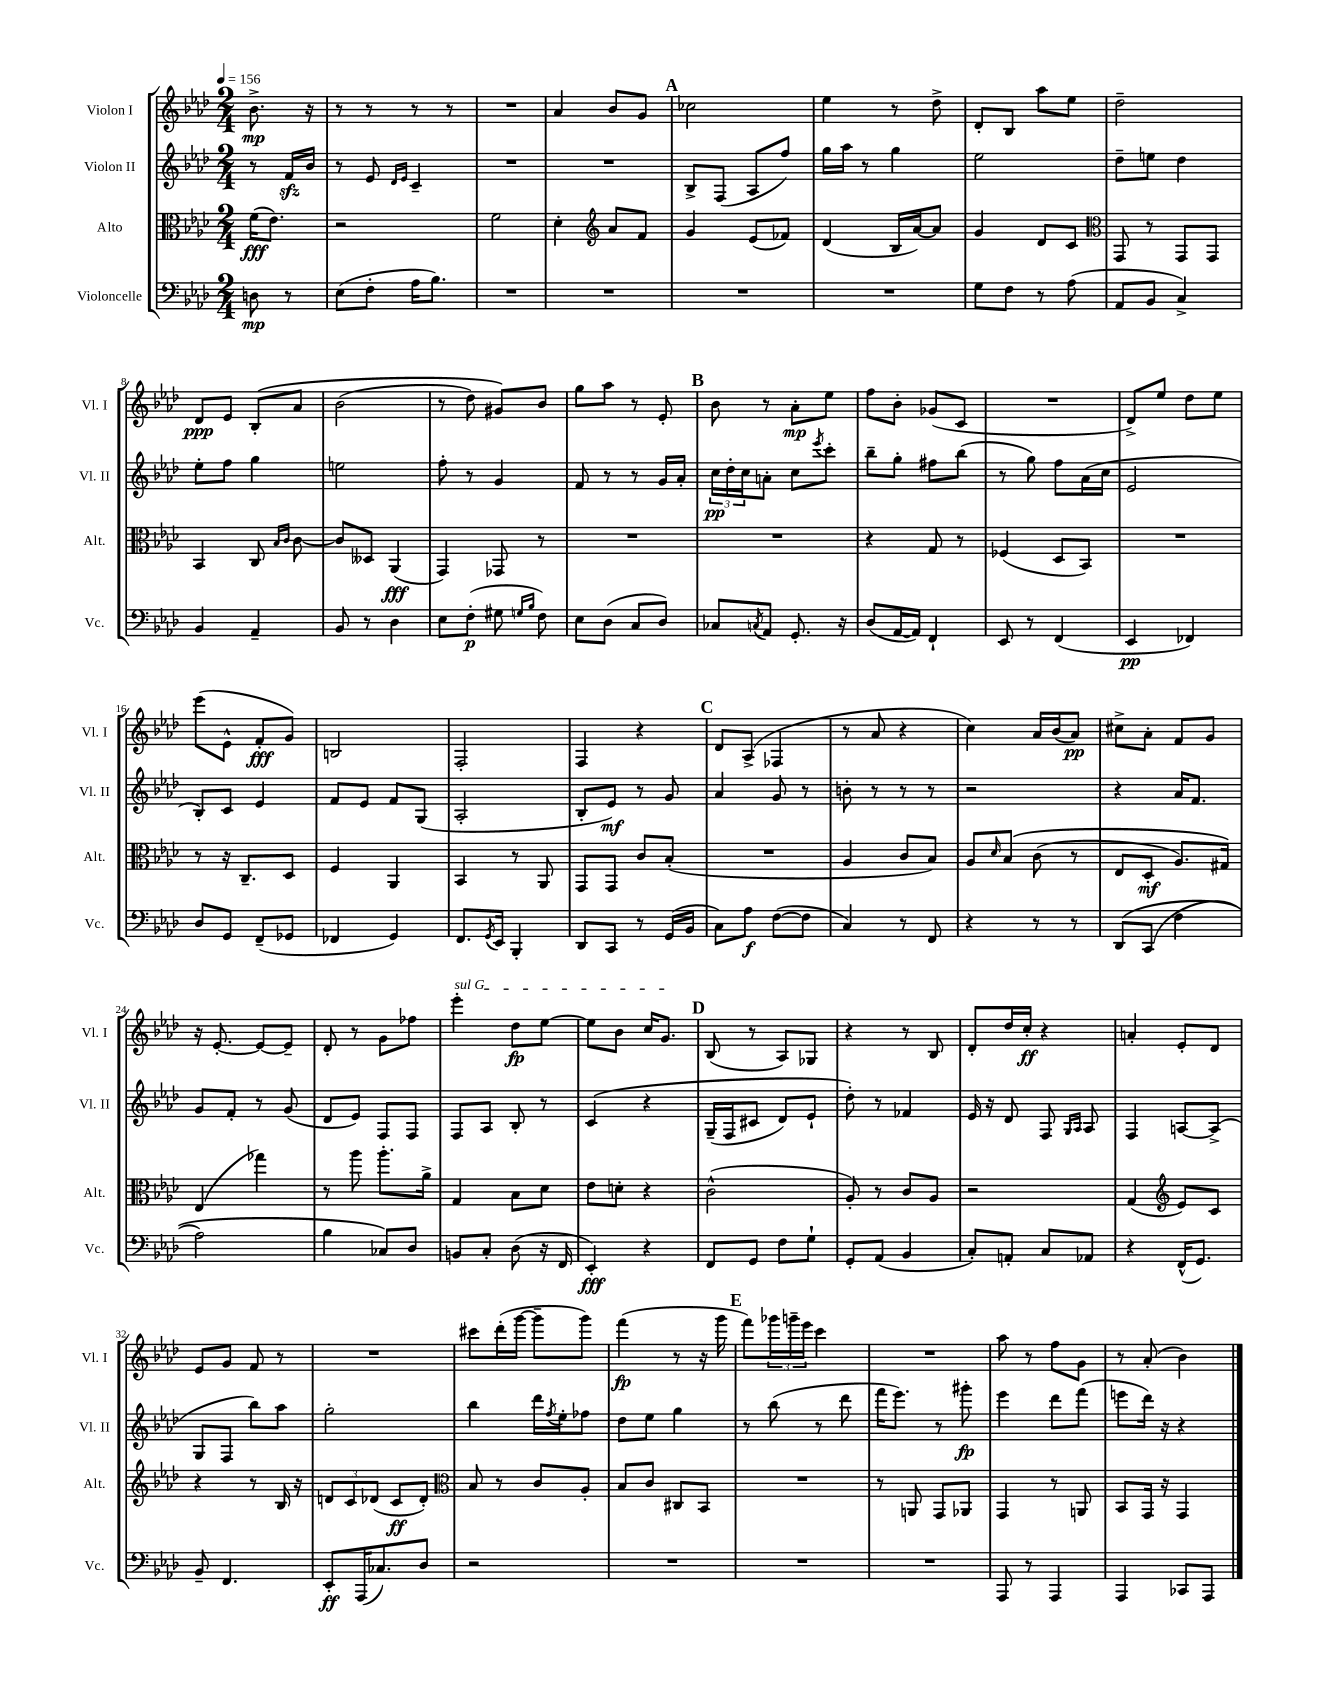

**kern	**kern	**kern	**kern
*staff4	*staff3	*staff2	*staff1
*clefF4	*clefC3	*clefG2	*clefG2
*k[b-e-a-d-]	*k[b-e-a-d-]	*k[b-e-a-d-]	*k[b-e-a-d-]
*M2/4	*M2/4	*M2/4	*M2/4
*MM156	*MM156	*MM156	*MM156
8D\	(16f\LK	8r	8.b-^\
.	8.e-\J)	.	.
8r	.	16f/LL	.
.	.	16b-/JJ	16r
=	=	=	=
(8E-\L	2r	8r	8r
8F'\J	.	8e-/	8r
.	.	16qqd-/LL	.
.	.	16qqe-/JJ	.
16A-\LK	.	4c~/	8r
8.B-\J)	.	.	.
.	.	.	8r
=	=	=	=
2r	2f\	2r	2r
=	=	=	=
2r	4d-'\	2r	4a-/
*	*clefG2	*	*
.	8a-/L	.	8b-/L
.	8f/J	.	8g/J
=	=	=	=
2r	4g/	8B-^/L	2cc-\
.	.	(8F/J	.
.	(8e-/L	8A-/L	.
.	8f-/J)	8ff/J)	.
=	=	=	=
2r	(4d-/	16gg\LL	4ee-\
.	.	16aa-\JJ	.
.	.	8r	.
.	16B-/LL	4gg\	8r
.	[16a-/J)	.	.
.	8a-/]J	.	8dd-^\
=	=	=	=
8G\L	4g/	2ee-\	8d-'/L
8F\J	.	.	8B-/J
8r	8d-/L	.	8aa-\L
(8A-\	8c/J	.	8ee-\J
=	=	=	=
*	*clefC3	*	*
8AA-/L	8GG/	8dd-~\L	2dd-~\
8BB-/J	8r	8ee\J	.
4C^/)	8GG/L	4dd-\	.
.	8GG/J	.	.
=	=	=	=
4BB-/	4BB-/	8ee-'\L	8d-/L
.	.	8ff\J	8e-/J
4AA-~/	8C/	4gg\	&(8B-'/L
.	16qqB-/LL	.	.
.	16qqc/JJ	.	.
.	[8c\	.	8a-/J
=	=	=	=
8BB-/	8c/]L	2ee\	(2b-\
8r	8D--/J	.	.
4D-\	(4AA-/	.	.
=	=	=	=
8E-\L	4GG/)	8ff'\	8r
(8F'\J	.	8r	8dd-\)
8G#\	8GG-/	4g/	8g#/L&)
16qqG/LL	.	.	.
16qqB-/JJ	.	.	.
8F\)	8r	.	8b-/J
=	=	=	=
8E-\L	2r	8f/	8gg\L
(8D-\J	.	8r	8aa-\J
8C/L	.	8r	8r
8D-/J)	.	16g/LL	8e-'/
.	.	16a-'/JJ	.
=	=	=	=
8C-/L	2r	24cc\LL	8b-\
.	.	24dd-'\	.
.	.	24cc\J	.
8qC/	.	.	.
8AA-/J	.	8a'\J	8r
8.GG'/	.	8cc\L	8a-'\L
.	.	8qeee-/	.
.	.	8ccc'\J	8ee-\J
16r	.	.	.
=	=	=	=
(8D-/L	4r	8bb-~\L	8ff\L
[16AA-/L	.	8gg'\J	8b-'\J
16AA-/]JJ)	.	.	.
4FF`/	8G/	8ff#\L	(8g-/L
.	8r	(8bb-\J	8c/J
=	=	=	=
8EE-/	(4F-/	8r	2r
8r	.	8gg\)	.
(4FF/	8D-/L	8ff\L	.
.	8BB-/J)	(16a-\L	.
.	.	16cc\JJ	.
=	=	=	=
4EE-/	2r	2e-/	8d-^/L)
.	.	.	8ee-/J
4FF-/)	.	.	8dd-\L
.	.	.	8ee-\J
=	=	=	=
8D-/L	8r	8B-'/L)	(8eee-\L
8GG/J	16r	8c/J	8e-^^\J
.	8.C~/L	.	.
(8FF~/L	.	4e-/	8f'/L
8GG-/J	8D-/J	.	8g/J)
=	=	=	=
4FF-/	4F/	8f/L	2B/
.	.	8e-/J	.
4GG/)	4AA-/	8f/L	.
.	.	(8G/J	.
=	=	=	=
8.FF/L	4BB-/	2A-'/	2F'/
8qGG/	.	.	.
16EE-/Jk	.	.	.
4BBB-'/	8r	.	.
.	8AA-/	.	.
=	=	=	=
8DD-/L	8GG/L	8B-'/L	4F/
8CC/J	8GG/J	8e-/J)	.
8r	8c/L	8r	4r
(16GG/LL	(8B-'/J	8g/	.
16BB-/JJ	.	.	.
=	=	=	=
8C\L)	2r	4a-/	8d-/L
8A-\J	.	.	(8A-^/J
([8F\L	.	8g/	4F-/
8F\]J	.	8r	.
=	=	=	=
4C/)	4A-/	8b'\	8r
.	.	8r	8a-/
8r	8c/L	8r	4r
8FF/	8B-/J)	8r	.
=	=	=	=
4r	8A-/L	2r	4cc\)
.	16qqd-/	.	.
.	&(8B-/J	.	.
8r	(8c\	.	16a-/LL
.	.	.	(16b-/J
8r	8r	.	8a-/J)
=	=	=	=
&(8DD-/L	8E-/L	4r	8cc#^\L
(8CC/J	8D-'/J	.	8a-'\J
4F\	8.A-/L)	16a-/LK	8f/L
.	.	8.f/J	.
.	.	.	8g/J
.	16G#/Jk&)	.	.
=	=	=	=
2A-\)	(4E-/	8g/L	16r
.	.	.	[8.e-'/
.	.	8f'/J	.
.	4gg-\)	8r	8e-/_L
.	.	(8g/	8e-~/]J
=	=	=	=
4B-\	8r	8d-/L	8d-'/
.	8aa-\	8e-/J)	8r
8C-/L&)	8.aa-'\L	8F/L	8g\L
8D-/J	.	8F/J	8ff-\J
.	16a-^\Jk	.	.
=	=	=	=
8BB/L	4G/	8F/L	4eee-'\
8C'/J	.	8A-/J	.
(8D-\	8B-\L	8B-'/	8dd-\L
16r	8d-\J	8r	[8ee-\J
16FF/	.	.	.
=	=	=	=
4EE-'/)	8e-\L	&(4c/	8ee-\]L
.	8d'\J	.	8b-\J
4r	4r	4r	16cc/LK
.	.	.	8.g/J
=	=	=	=
8FF/L	(2c^^\	(16G~/LL	(8B-/
.	.	16F/J	.
8GG/J	.	8c#/J	8r
8F\L	.	8d-/L)	8A-/L)
8G`\J	.	8e-`/J	8G-/J
=	=	=	=
8GG'/L	8A-'/)	8dd-'\&)	4r
(8AA-/J	8r	8r	.
4BB-/	8c/L	4f-/	8r
.	8A-/J	.	8B-/
=	=	=	=
8C'/L)	2r	16e-/	8d-'/L
.	.	16r	.
8AA'/J	.	8d-/	16dd-/L
.	.	.	16cc'/JJ
8C/L	.	8F/	4r
.	.	16qqG/LL	.
.	.	16qqA-/JJ	.
8AA-/J	.	8A-/	.
=	=	=	=
4r	(4G/	4F/	4a'/
*	*clefG2	*	*
(16FF^^/LK	8e-/L)	[8A/L	8e-'/L
8.GG/J)	.	.	.
.	8c/J	(8A^/]J	8d-/J
=	=	=	=
8BB-~/	4r	8G/L	8e-/L
4.FF/	.	8F/J	8g/J
.	8r	8bb-\L)	8f/
.	16B-/	8aa-\J	8r
.	16r	.	.
=	=	=	=
8EE-'/L	12d/L	2gg'\	2r
.	12c/	.	.
(16AAA-/K	.	.	.
.	(12d-/J	.	.
8.C-/)	.	.	.
.	8c/L	.	.
8D-/J	8d-'/J)	.	.
=	=	=	=
*	*clefC3	*	*
2r	8B-/	4bb-\	8ccc#\L
.	8r	.	(16ddd-'\L
.	.	.	[16ggg\JJ
.	8c/L	16ddd-\LL	8ggg~\]L
.	.	8qff/	.
.	.	16ee-'\J	.
.	8A-'/J	8ff-\J	8ggg\J)
=	=	=	=
2r	8B-/L	8dd-\L	(4fff\
.	8c/J	8ee-\J	.
.	8C#/L	4gg\	8r
.	8BB-/J	.	16r
.	.	.	16ggg\
=	=	=	=
2r	2r	8r	8fff\L)
.	.	(8bb-\	24ggg-\L
.	.	.	24ggg~\
.	.	.	24eee-\JJ
.	.	8r	4ccc\
.	.	8ddd-\	.
=	=	=	=
2r	8r	16fff\LK	2r
.	.	8.eee-\J)	.
.	8AA/	.	.
.	8GG/L	8r	.
.	8AA-/J	8ggg#'\	.
=	=	=	=
8AAA-/	4GG/	4eee-\	8aa-\
8r	.	.	8r
4AAA-/	8r	8ddd-\L	8ff\L
.	8AA/	(8fff\J	8g\J
=	=	=	=
4AAA-/	8BB-/L	8eee\L	8r
.	16GG/Jk	16ddd-\Jk)	(8a-'/
.	16r	16r	.
8CC-/L	4GG/	4r	4b-\)
8AAA-/J	.	.	.
==	==	==	==
*-	*-	*-	*-
